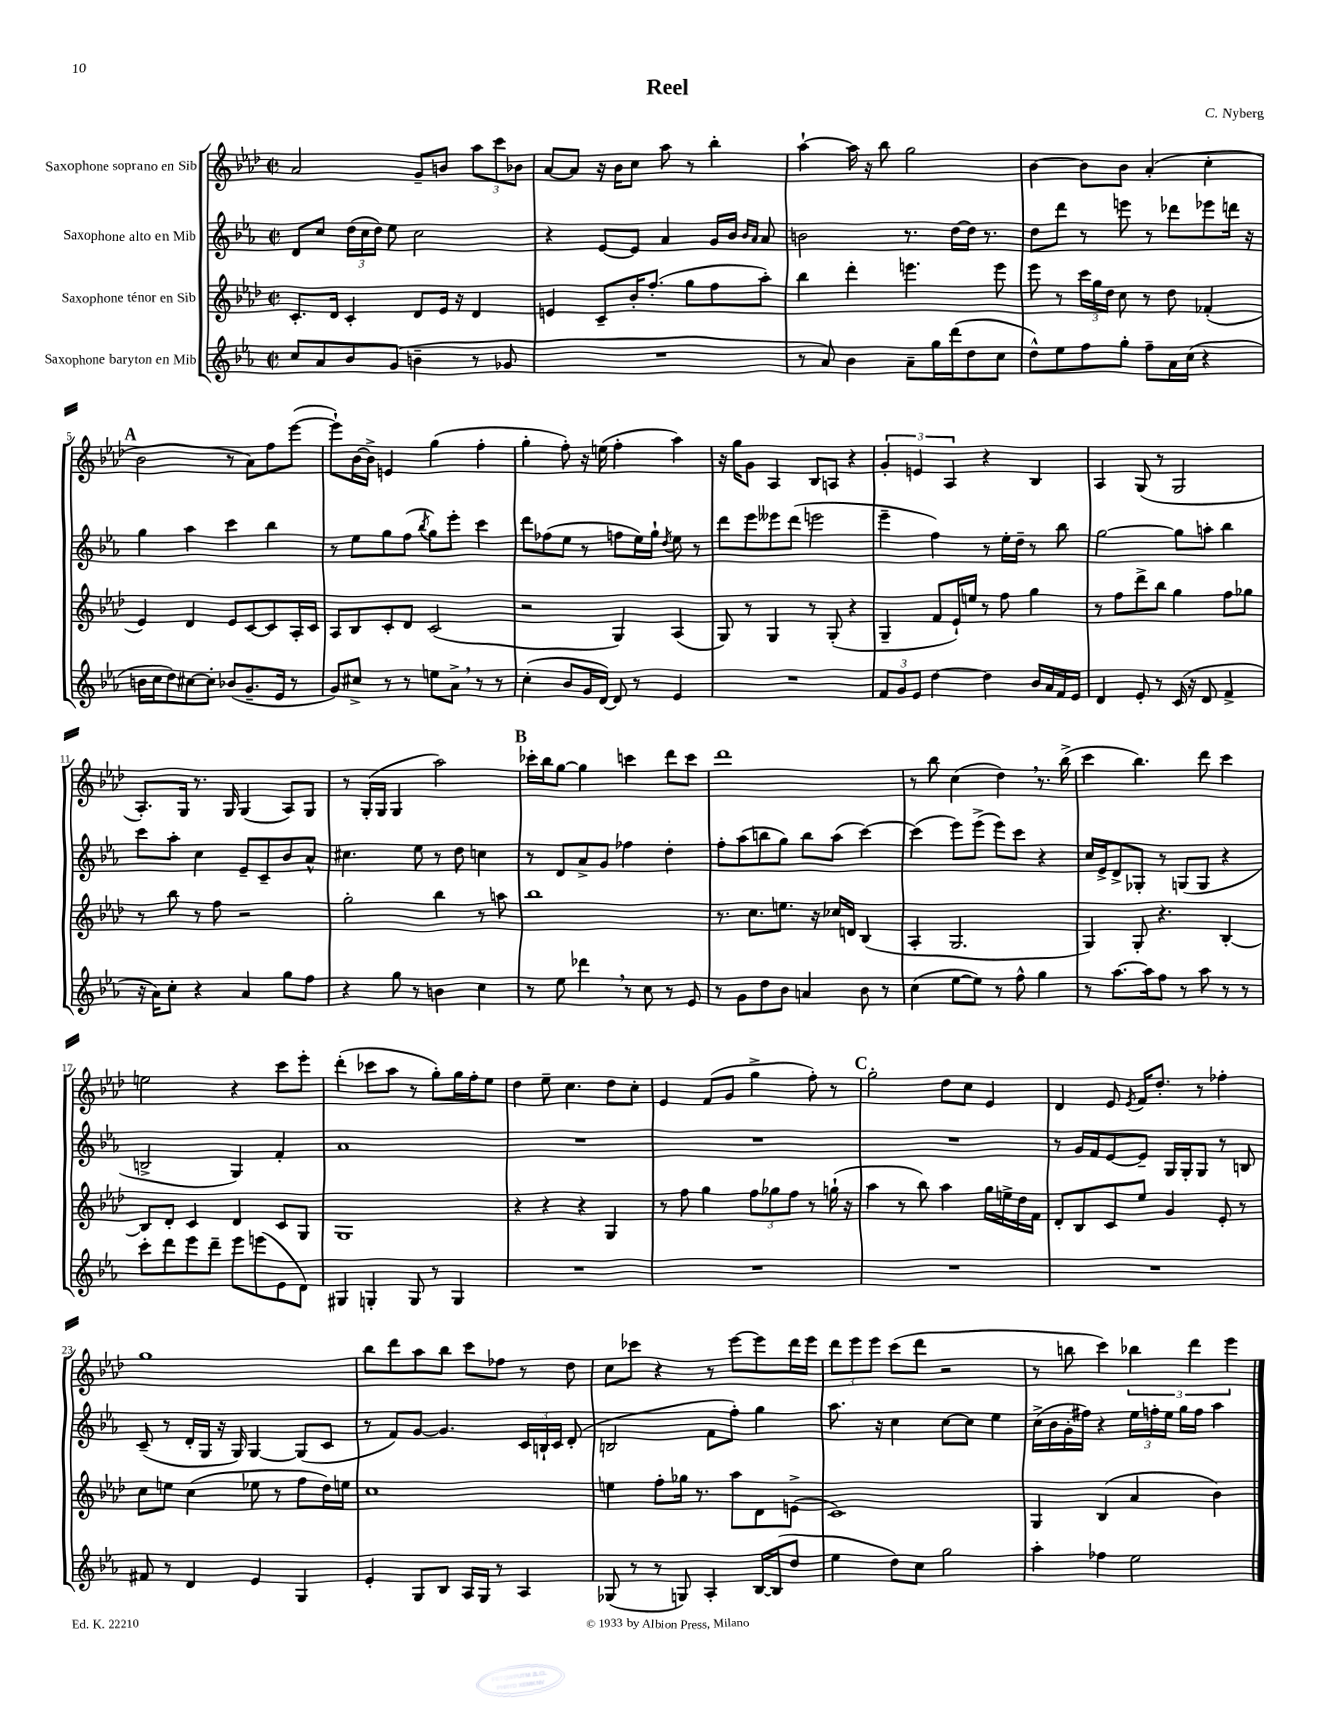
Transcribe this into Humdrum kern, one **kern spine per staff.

**kern	**kern	**kern	**kern
*staff4	*staff3	*staff2	*staff1
*clefG2	*clefG2	*clefG2	*clefG2
*k[b-e-a-]	*k[b-e-a-d-]	*k[b-e-a-]	*k[b-e-a-d-]
*M2/2	*M2/2	*M2/2	*M2/2
*met(c|)	*met(c|)	*met(c|)	*met(c|)
8cc/L	8.c'/L	8d/L	2a-/
8a-/	.	8cc/J	.
.	16d-/Jk	.	.
8b-/	4c'/	(24dd\LL	.
.	.	24cc\	.
.	.	24dd\JJ)	.
(8g/J	.	8ee-\	.
4b~\	8d-/L	2cc\	8g~/L
.	16e-/Jk	.	8b/J
.	16r	.	.
8r	4d-/	.	12aa-\L
.	.	.	12ccc\
8g-/	.	.	.
.	.	.	12b-\J
=	=	=	=
1r	4e/	4r	[8a-/L
.	.	.	8a-/]J
.	8c~/L	[8e-/L	16r
.	.	.	16b-\LK
.	16b-'/K	8e-/]J	8cc\J
.	(8.ff'/J	.	.
.	.	4a-/	8aa-\
.	8gg\L	.	8r
.	8ff\	16g/LL	4bb-'\
.	.	16b-/JJ	.
.	.	16qqb-/LL	.
.	.	16qqa-/JJ	.
.	8aa-'\J)	8a-/	.
=	=	=	=
8r	4bb-\	2b\	[4aa-`\
8a-/)	.	.	.
4b-\	4ddd-'\	.	16aa-\]
.	.	.	16r
.	.	.	8bb-\
8a-~\L	4.eee\	8.r	2gg\
16gg\L	.	.	.
(16ddd\J	.	[16dd\LL	.
8dd\	.	16dd\]JJ	.
.	.	8.r	.
8cc\J	8eee\	.	.
=	=	=	=
8dd^^\L)	8eee-\	8dd\L	[4b-\
8ee-\	8r	8ddd\J	.
8ff\	24ccc\LL	8r	8b-\]L
.	24gg\	.	.
.	24dd-\JJ	.	.
8gg'\J	8cc\	8eee\	8b-\J
8ff~\L	8r	8r	(4a-'/
16a-\L	8dd-\	8ddd-\L	.
(16cc\JJ	.	.	.
4r	(4f-'/	8eee-\	4cc'\
.	.	16ddd\Jk	.
.	.	16r	.
=	=	=	=
16b\LL	4e-/)	4gg\	2b-\
16cc\J	.	.	.
8dd\)	.	.	.
[8cc#\	4d-/	4aa-\	.
8cc#'\]J	.	.	.
(8b-/L	8e-/L	4ccc\	8r
8.g~/	[8c/	.	8a-\L)
.	8c/]	4bb-\	8ff\
16e-/Jk	.	.	.
8r	16A-'/L	.	([8eee-\J
.	16c/JJ	.	.
=	=	=	=
8g/L)	8A-/L	8r	8eee-`\]L)
8cc#^/J	8B-/	8ee-\L	[16b-\L
.	.	.	16b-^\]JJ
8r	8c'/	8gg\	4e/
8r	8d-/J	(8ff\J	.
.	.	8qbb-/	.
8ee\L	(2c/	8gg\L)	(4gg\
8a-^\J	.	8eee-'\J	.
8r	.	4ccc\	4ff'\
8r	.	.	.
=	=	=	=
(4cc'\	2r	8ddd\L	4gg'\
.	.	(8ff-\	.
8b-/L	.	8ee-\J	8ff'\)
16g/L	.	8r	16r
[16d/JJ)	.	.	(16ee\
8d/]	4G/)	8ff\L	4ff'\
8r	.	16ee-\L)	.
.	.	16gg`\JJ	.
.	.	8qdd/	.
4e-/	(4A-/	8ee-\	4aa-\)
.	.	8r	.
=	=	=	=
1r	8G/)	8ddd\L	16r
.	.	.	16gg\LK
.	8r	8eee-\	8g\J
.	4G/	8eee--\	4A-/
.	.	(8ddd\J	.
.	8r	2eee\	8B-/L
.	(8G'/	.	8A/J
.	4r	.	4r
=	=	=	=
12f/L	4G~/	4eee-~\	6g'/
12g/	.	.	.
12e-/J	.	.	6e/
[4dd\	8f/L	4ff\)	.
.	.	.	6A-/
.	16e-`/L)	.	.
.	16ee/JJ	.	.
4dd\]	8r	8r	4r
.	8ff\	16ee-'\LL	.
.	.	16dd~\JJ	.
16b-/LL	4gg\	8r	4B-/
16a-/	.	.	.
16f/	.	8bb-\	.
16e-/JJ	.	.	.
=	=	=	=
4d/	8r	[2gg\	4A-/
.	8ff\L	.	.
8e-'/	8ddd-^\	.	(8G/
8r	8bb-\J	.	8r
(16c/	4gg\	8gg\]L	2G/
16r	.	.	.
8d/	.	8aa'\J	.
4f^/	8ff\L	4bb-\	.
.	8gg-\J	.	.
=	=	=	=
16r	8r	8ccc\L	8.A-'/L)
16a-\LK)	.	.	.
8cc'\J	8bb-\	8aa-'\J	.
.	.	.	16G/Jk
4r	8r	4cc\	8.r
.	8ff\	.	.
.	.	.	16G/
4a-/	2r	8e-~/L	(4G/
.	.	8c~/	.
8gg\L	.	8b-/	8A-/L)
8ff\J	.	8a-^^/J	8G/J
=	=	=	=
4r	2gg'\	4.cc#\	8r
.	.	.	(16G'/LL
.	.	.	16G/JJ
8gg\	.	.	4G/
8r	.	8ee-\	.
4b\	4bb-\	8r	2aa-\)
.	.	8dd\	.
4cc\	8r	4cc\	.
.	8aa\	.	.
=	=	=	=
8r	1bb-	8r	16ccc-'\LL
.	.	.	16bb-\J
8ee-\	.	8d/L	[8gg\J
4ddd-\	.	8a-^/	4gg\]
.	.	8g/J	.
8r	.	4ff-\	4ccc\
8cc\	.	.	.
8r	.	4dd'\	8ddd-\L
8e-/	.	.	8ccc\J
=	=	=	=
8r	8.r	8ff'\L	1ddd-
8g\L	.	(8aa-\	.
.	8.cc\L	.	.
8dd\	.	8bb\	.
8b-\J	8.ee\J	8gg\J)	.
4a/	.	8bb\L	.
.	16r	.	.
.	16cc-/LL	(8aa-\J	.
.	16d/JJ	.	.
8b-\	(4B-/	[4ccc\)	.
8r	.	.	.
=	=	=	=
(4cc\	4A-'/	(4ccc\]	8r
.	.	.	8bb-\
[8ee-\L	2.G/	8eee-\L)	(4cc\
8ee-\]J)	.	(8eee-^\J	.
8r	.	8eee-\L)	4dd-\)
8ff^^\	.	8ccc\J	.
4gg\	.	4r	8.r
.	.	.	(16bb-^\
=	=	=	=
8r	4G/)	16cc/LL	4ccc\
.	.	16e-^/J	.
[8.aa-\L	.	8d^/	.
.	8G'/	8G-'/J	4.bb-\)
16aa-\]k	.	.	.
8ff\J	4.r	8r	.
8r	.	(8G/L	.
8aa-\	.	8G/J	8ddd-\
8r	[4B-'/	4r	4ccc\
8r	.	.	.
=	=	=	=
8ccc'\L	8B-/]L	2B^/	2ee\
8ddd\	8d-'/J	.	.
8eee-\	4c/	.	.
8ddd~\J	.	.	.
8eee-\L	4d-/	4G/)	4r
(8eee\	.	.	.
8e-\	8c/L	4f'/	8ccc\L
8d\J)	8G/J	.	8eee-'\J
=	=	=	=
4G#/	1G	1a-	(4ddd-'\
4G'/	.	.	8ccc-\L
.	.	.	8aa-\J
8G/	.	.	8r
8r	.	.	8gg'\L)
4G/	.	.	16gg\L
.	.	.	16ff'\J
.	.	.	8ee-\J
=	=	=	=
1r	4r	1r	4dd-\
.	4r	.	8ee-~\
.	.	.	4.cc\
.	4r	.	.
.	4G/	.	8dd-\L
.	.	.	8cc'\J
=	=	=	=
1r	8r	1r	4e-/
.	8ff\	.	.
.	4gg\	.	(8f/L
.	.	.	8g/J
.	12ff\L	.	4gg^\
.	12gg-\	.	.
.	12ff\J	.	.
.	8r	.	8ff'\)
.	(16gg`\	.	8r
.	16r	.	.
=	=	=	=
1r	4aa-\	1r	2gg'\
.	8r	.	.
.	8bb-\)	.	.
.	4aa-\	.	8dd-\L
.	.	.	8cc\J
.	16gg\LL	.	4e-/
.	16ee^\	.	.
.	16dd-\	.	.
.	16f\JJ	.	.
=	=	=	=
1r	8d-'/L	8r	4d-/
.	8B-/	16g/LL	.
.	.	16f/J	.
.	8c/	[8e-/	8e-/
.	.	.	8qe-/
.	8ee-/J	8e-~/]J	16f/LK
.	.	.	8.dd-'/J
.	4g/	16G/LL	.
.	.	16G'/J	.
.	.	8G/J	8r
.	8e-'/	8r	4ff-'\
.	8r	8B/	.
=	=	=	=
8f#/	8cc\L	(8c~/	1gg
8r	8ee\J	8r	.
4d/	(4cc\	16d'/LL	.
.	.	16G/JJ	.
.	.	16r	.
.	.	16G/)	.
4e-/	8ee-\	[4G/	.
.	8r	.	.
4G/	8ff\L	(8G/]L	.
.	16dd-\L)	8c/J	.
.	16ee\JJ	.	.
=	=	=	=
4e-'/	1cc	8r	8bb-\L
.	.	8f/L)	8ddd-\
8G/L	.	[8g/J	8aa-\
8B-/J	.	4.g/]	8bb-\J
16A-/LL	.	.	8ccc\L
16G/JJ	.	.	.
8r	.	.	8ff-\J
4A-/	.	24c/LL	8r
.	.	24B`/	.
.	.	24c/JJ	.
.	.	(8d'/	8dd-\
=	=	=	=
(8G-/	4ee\	2B/	8cc\L
8r	.	.	8ccc-\J
8r	8ff'\L	.	4r
8G/)	16gg-\Jk	.	.
.	8.r	.	.
4A-'/	.	8f\L	8r
.	8aa-\L	8ff'\J)	[8eee-\L
[16B-/LL	8d-\	4gg\	8eee-\]
(16B-/]J	.	.	.
8dd/J	(8e^\J	.	16ddd-\L
.	.	.	16eee-\JJ
=	=	=	=
4ee-\	1c)	8.aa-\	12ddd-\L
.	.	.	12eee-\
.	.	.	12eee-\J
.	.	16r	.
8dd\L)	.	4cc\	(8ccc\L
8cc\J	.	.	8ddd-\J
2gg\	.	[8cc\L	2r
.	.	8cc\]J	.
.	.	4ee-\	.
=	=	=	=
4aa-'\	4G/	(16cc^\LL	8r
.	.	16b-\	.
.	.	16g'\	8bb\
.	.	16ff#\JJ)	.
4ff-\	(4B-/	4r	4ccc\)
2ee-\	4a-/	24ee-\LL	6bb-\
.	.	24ff'\	.
.	.	24ee-\JJ	.
.	.	16gg\LL	.
.	.	.	6ddd-\
.	.	16ff\JJ	.
.	4b-\)	4aa-\	.
.	.	.	6eee-\
==	==	==	==
*-	*-	*-	*-
